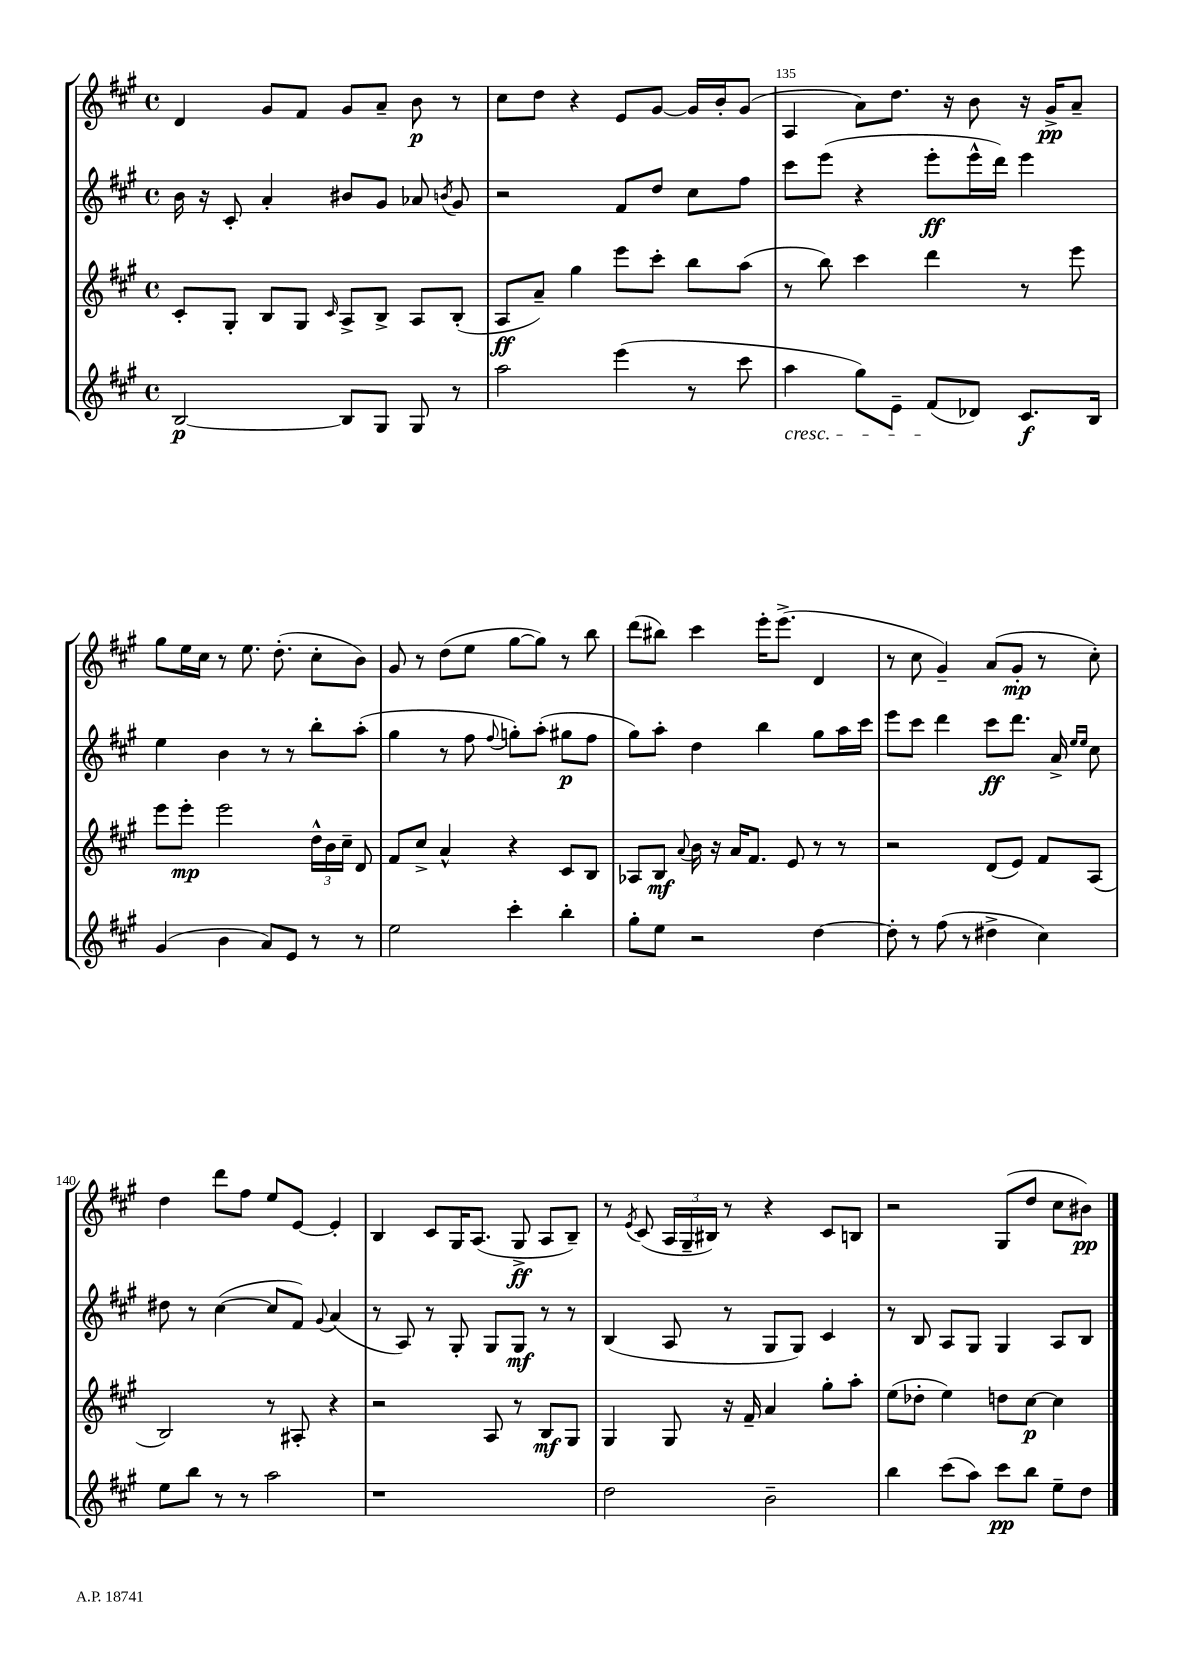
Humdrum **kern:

**kern	**kern	**kern	**kern
*staff4	*staff3	*staff2	*staff1
*clefG2	*clefG2	*clefG2	*clefG2
*k[f#c#g#]	*k[f#c#g#]	*k[f#c#g#]	*k[f#c#g#]
*M4/4	*M4/4	*M4/4	*M4/4
*met(c)	*met(c)	*met(c)	*met(c)
[2B	8c#'	16b	4d
.	.	16r	.
.	8G#'	8c#'	.
.	8B	4a'	8g#
.	8G#	.	8f#
.	16qqc#	.	.
8B]	8A^	8b#	8g#
8G#	8B^	8g#	8a~
8G#	8A	8a-	8b
.	.	8qb	.
8r	(8B'	8g#	8r
=	=	=	=
2aa	8A	2r	8cc#
.	8a~)	.	8dd
.	4gg#	.	4r
(4eee	8eee	8f#	8e
.	8ccc#'	8dd	[8g#
8r	8bb	8cc#	16g#]
.	.	.	16b'
8ccc#	(8aa	8ff#	(8g#
=	=	=	=
4aa	8r	8ccc#	4A
.	8bb)	(8eee	.
8gg#)	4ccc#	4r	8a)
8e~	.	.	8.dd
(8f#	4ddd	8eee'	.
.	.	.	16r
8d-)	.	16eee^^	8b
.	.	16ddd)	.
8.c#	8r	4eee	16r
.	.	.	16g#^
.	8eee	.	8a~
16B	.	.	.
=	=	=	=
(4g#	8eee	4ee	8gg#
.	8eee'	.	16ee
.	.	.	16cc#
4b	2eee	4b	8r
.	.	.	8.ee
8a)	.	8r	.
.	.	.	(8.dd'
8e	.	8r	.
8r	24dd^^	8bb'	8cc#'
.	24b	.	.
.	24cc#~	.	.
8r	8d	(8aa'	8b)
=	=	=	=
2ee	8f#	4gg#	8g#
.	8cc#^	.	8r
.	4a^^	8r	(8dd
.	.	8ff#	8ee
.	.	8qqff#	.
4ccc#'	4r	8gg')	[8gg#
.	.	(8aa'	8gg#])
4bb'	8c#	8gg#	8r
.	8B	8ff#	8bb
=	=	=	=
8gg#'	8A-	8gg#)	(8ddd
8ee	8B	8aa'	8bb#)
.	8qqa	.	.
2r	16b	4dd	4ccc#
.	16r	.	.
.	16a	.	.
.	8.f#	.	.
.	.	4bb	16eee'
.	.	.	(8.eee^
.	8e	.	.
[4dd	8r	8gg#	4d
.	8r	16aa	.
.	.	16ccc#	.
=	=	=	=
8dd']	2r	8eee	8r
8r	.	8ccc#	8cc#
(8ff#	.	4ddd	4g#~)
8r	.	.	.
4dd#^	(8d	8ccc#	(8a
.	8e)	8.ddd	8g#'
4cc#)	8f#	.	8r
.	.	16a^	.
.	.	16qqee	.
.	.	16qqee	.
.	(8A	8cc#	8cc#')
=	=	=	=
8ee	2B)	8dd#	4dd
8bb	.	8r	.
8r	.	([4cc#	8ddd
8r	.	.	8ff#
2aa	8r	8cc#]	8ee
.	8A#'	8f#)	[8e
.	.	8qqg#	.
.	4r	(4a	4e']
=	=	=	=
1r	2r	8r	4B
.	.	8A)	.
.	.	8r	8c#
.	.	8G#'	16G#
.	.	.	(8.A
.	8A	8G#	.
.	8r	8G#	8G#^
.	8B	8r	8A
.	8G#	8r	8B~)
=	=	=	=
2dd	4G#	(4B	8r
.	.	.	8qe
.	.	.	(8c#
.	8G#	8A	24A
.	.	.	24G#~
.	.	.	24B#)
.	16r	8r	8r
.	16f#~	.	.
2b~	4a	8G#	4r
.	.	8G#)	.
.	8gg#'	4c#	8c#
.	8aa'	.	8B
=	=	=	=
4bb	(8ee	8r	2r
.	8dd-'	8B	.
(8ccc#	4ee)	8A	.
8aa)	.	8G#	.
8ccc#	8dd	4G#	(8G#
8bb	[8cc#	.	8dd
8ee~	4cc#]	8A	8cc#
8dd	.	8B	8b#)
==	==	==	==
*-	*-	*-	*-
